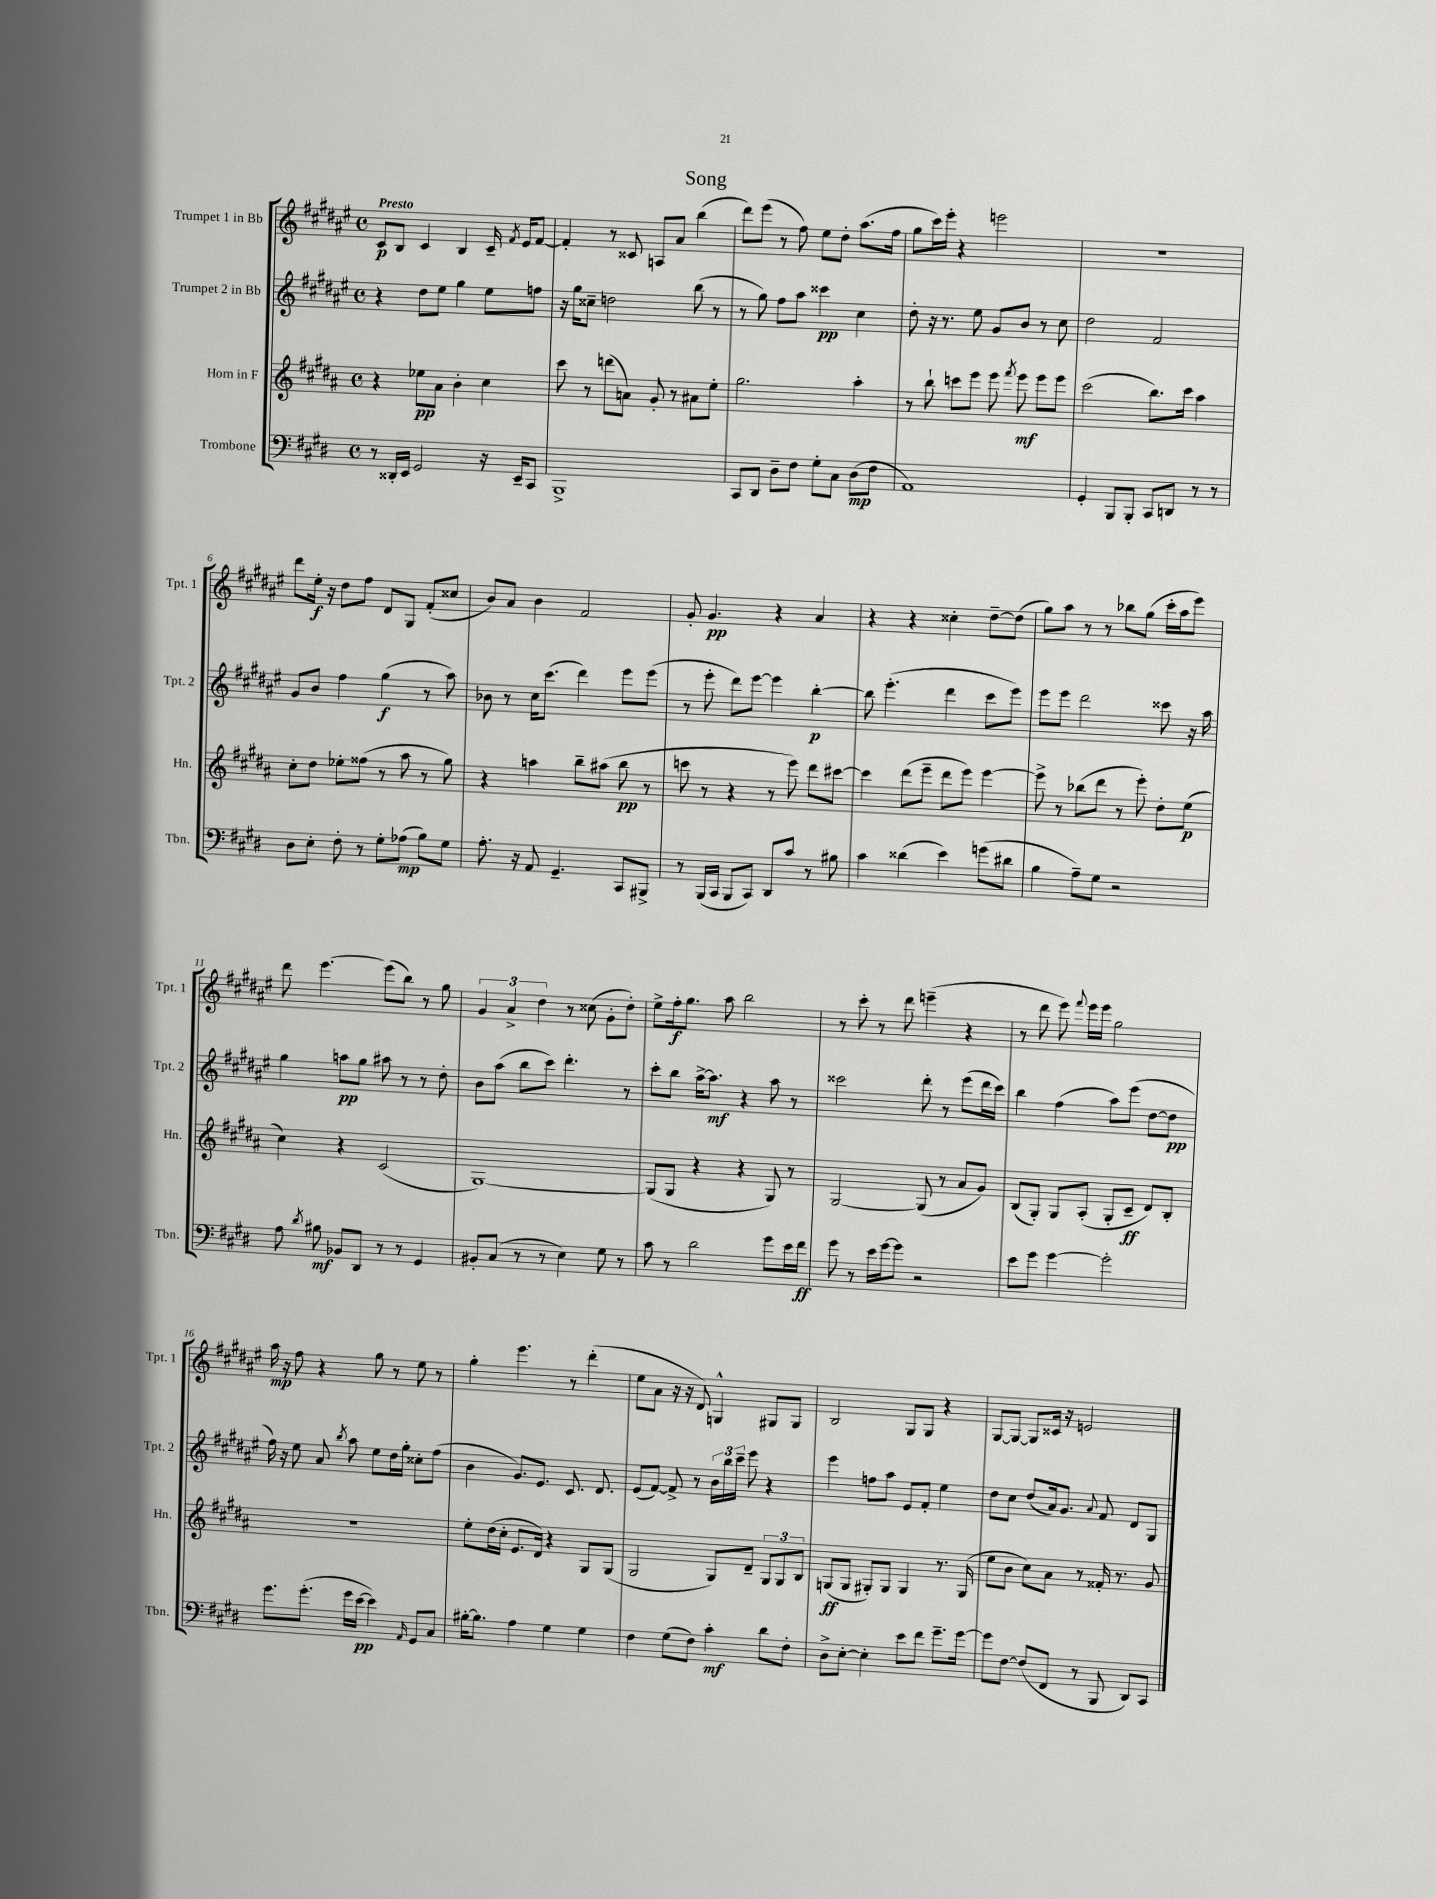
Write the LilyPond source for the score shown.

\header { title = "Song" }
<<
\new StaffGroup <<
\new Staff = "s0" \with { instrumentName = "Trumpet 1 in Bb" shortInstrumentName = "Tpt. 1" } {
    \clef treble \key fis \major \defaultTimeSignature \time 4/4 \tempo "Presto"
    \autoBeamOff cis'8[\p b8] cis'4 b4 cis'16-- \acciaccatura { fis'8 } eis'16[ fis'8]~ |
    fis'4-. r8 cisis'8 a8[ ais'8] b''4( |
    dis'''8[) eis'''8]( r8 fis''8) eis''8[ dis''8]-. ais''8.[( fis''16] |
    gis''8[ cis'''16) eis'''16]-. r4 e'''2 |
    r1 |
    dis'''8[ eis''16]-.\f r16 dis''8[ fis''8] dis'8[ gis8] fis'8[-.( cisis''8] |
    b'8[) ais'8] b'4 fis'2 |
    gis'8-. gis'4.\pp r4 ais'4 |
    r4 r4 cisis''4-. dis''8[~-- dis''8]( |
    gis''8[) ais''8] r8 r8 bes''8[ gis''8]( cis'''16[-. ais''16 eis'''8]) |
    dis'''8 eis'''4.~ eis'''8[( b''8]) r8 gis''8 |
    \tuplet 3/2 { gis'4 ais'4-> dis''4 } r8 cisis''8( gis'8[-. dis''8]-.) |
    eis''8[-> fis''16-.\f gis''8.] ais''8 b''2 |
    r8 cis'''8-. r8 dis'''8 e'''4--( r4 |
    r8 dis'''8 eis'''8) \appoggiatura { fis'''8 } eis'''16[ eis'''16] gis''2 |
    ais''16\mp r16 fis''8 r4 gis''8 r8 eis''8 r8 |
    gis''4-. eis'''4. r8 dis'''4-.( |
    eis''8[ ais'8] r16 r16 dis'8) g4-^ gis8[ gis8] |
    b2 gis8[ gis8] r4 |
    gis8[~ gis8]~ gis8[ cisis'16] r16 e'2 \bar "|." |
}
\new Staff = "s1" \with { instrumentName = "Trumpet 2 in Bb" shortInstrumentName = "Tpt. 2" } {
    \clef treble \key fis \major \defaultTimeSignature \time 4/4
    \autoBeamOff r4 dis''8[ eis''8] gis''4 eis''8[ f''8] |
    r16 gis''16[ cisis''8]-- d''2 b''8( r8 |
    r8 gis''8) fis''8[ ais''8] cisis'''4\pp cis''4 |
    dis''8-. r16 r8. eis''8 gis'8[ b'8] r8 cis''8 |
    dis''2 fis'2 |
    gis'8[ b'8] fis''4 gis''4\f( r8 ais''8) |
    bes'8 r8 cis''16[ cis'''8.]( dis'''4) eis'''8[ eis'''8]( |
    r8 eis'''8-. dis'''8[) eis'''8]~ eis'''4 b''4~-.\p |
    b''8 eis'''4.-.( dis'''4 cis'''8[ eis'''8]) |
    eis'''8[ eis'''8] dis'''2 cisis'''8 r16 ais''16 |
    gis''4 a''8[\pp gis''8] ais''8 r8 r8 dis''8-. |
    b'8[ ais''8]( b''8[ cis'''8]) dis'''4.-. r8 |
    cis'''8[-. b''8] ais''16[~-> ais''8.]\mf r4 ais''8 r8 |
    cisis'''2 dis'''8-. r8 eis'''8[( dis'''16 cisis'''16]) |
    b''4 fis''4( ais''8[) eis'''8]( dis''8[~ dis''8]\pp |
    fis''16) r16 eis''8 ais'8 \acciaccatura { b''8 } ais''8 eis''8[ dis''16 gis''16]-. cisis''8[-. fis''8]( |
    b'4 gis'8.[) eis'8.] cis'8. dis'8. |
    eis'8[( fis'8]~) fis'8-> r8 \tuplet 3/2 { b'16[ b''16 cis'''16]-- } eis'''8 r4 |
    eis'''4 f''8[ ais''8] eis'8[ fis'8]-. eis''4 |
    dis''8[ cis''8] dis''8[( ais'16) gis'8.] \appoggiatura { ais'8 } fis'8 dis'8[ gis8] \bar "|." |
}
\new Staff = "s2" \with { instrumentName = "Horn in F" shortInstrumentName = "Hn." } {
    \clef treble \key b \major \defaultTimeSignature \time 4/4
    \autoBeamOff r4 ees''8[\pp ais'8] b'4-. cis''4 |
    cis'''8 r8 d'''8[( a'8]) gis'8-. r8 ais'8[ e''8]-. |
    gis''2. ais''4-. |
    r8 b''8-! c'''8[ e'''8] e'''8 \acciaccatura { fis'''8 } e'''8\mf e'''8[ e'''8] |
    cis'''2( b''8.[) cis'''16] ais''4 |
    cis''8[-. dis''8] ees''8[-. fisis''8]( r8 ais''8 r8 gis''8) |
    r4 a''4 b''8[-- ais''8]( b''8\pp r8 |
    c'''8 r8 r4 r8 e'''8) dis'''8[ cis'''8]~ |
    cis'''4 dis'''8[( e'''8]-- dis'''8[ e'''8]) e'''4~ |
    e'''8-> r8 bes''8[( dis'''8] r8 e'''8-.) dis''8[-. e''8]\p( |
    cis''4) r4 cis'2( |
    gis1~) |
    gis8[( gis8] r4 r4 gis8) r8 |
    gis2~ gis8( r8 ais'8[ gis'8]) |
    b8[( gis8]-.) gis8[ ais8]-.( gis8[-. cis'8]--\ff dis'8[) b8]-. |
    R1 |
    e''8[-. dis''16( cis''16]-. e'8.[ dis'16]) r4 gis8[ gis8]( |
    gis2 gis8[) dis'8]-- \tuplet 3/2 { gis8[ gis8 b8] } |
    g8[\ff( g8] gis8[-.) gis8] gis4 r8. gis16( |
    e''8[ b'8] cis''8[) ais'8] r8 fisis'16-. r8. gis'8 \bar "|." |
}
\new Staff = "s3" \with { instrumentName = "Trombone" shortInstrumentName = "Tbn." } {
    \clef bass \key e \major \defaultTimeSignature \time 4/4
    \autoBeamOff r8 disis,16[-. e,16] gis,2 r16 e,16[-- cis,8] |
    b,,1-> |
    cis,8[ dis,8] dis8[-- fis8] gis8[-. cis8] dis8[\mp( fis8] |
    a,1) |
    gis,4-. b,,8[ b,,8]-. cis,8[ d,8] r8 r8 |
    dis8[ e8]-. fis8-. r8 gis8[-. aes8]\mp( b8[) gis8] |
    a8.-. r16 a,8 gis,4.-- cis,8[ bis,,8]-> |
    r8 b,,16[( cis,16] b,,8[ cis,8]) dis,8[ cis'8] r8 bis8 |
    cis'4 disis'4( e'4) g'8[( dis'8] |
    b4 a8[--) gis8] r2 |
    a8 \acciaccatura { dis'8 } bis8\mf bes,8[ dis,8] r8 r8 gis,4 |
    bis,8[-. cis8]( r8 r8 e4) gis8 r8 |
    cis'8 r8 dis'2 gis'8[ e'16 fis'16]\ff |
    gis'8 r8 e'16[ gis'16~ gis'8] r2 |
    e'8[ gis'8] gis'4~ gis'2-. |
    gis'8.[ gis'8.]-.( gis'16[ e'16]~\pp e'4) \grace { a,16 } gis,8[ cis8] |
    bis16[~-. bis8.] a4 gis4 gis4 |
    fis4 gis8[( fis8]) cis'4-.\mf dis'8[ fis8]-. |
    dis8[-> e8]~-. e4-. e'8[ fis'8] gis'8.[-- gis'16]~ |
    gis'8[ fis8]~ fis8[( fis,8] r8 b,,8 dis,8[) cis,8] \bar "|." |
}
>>
>>
